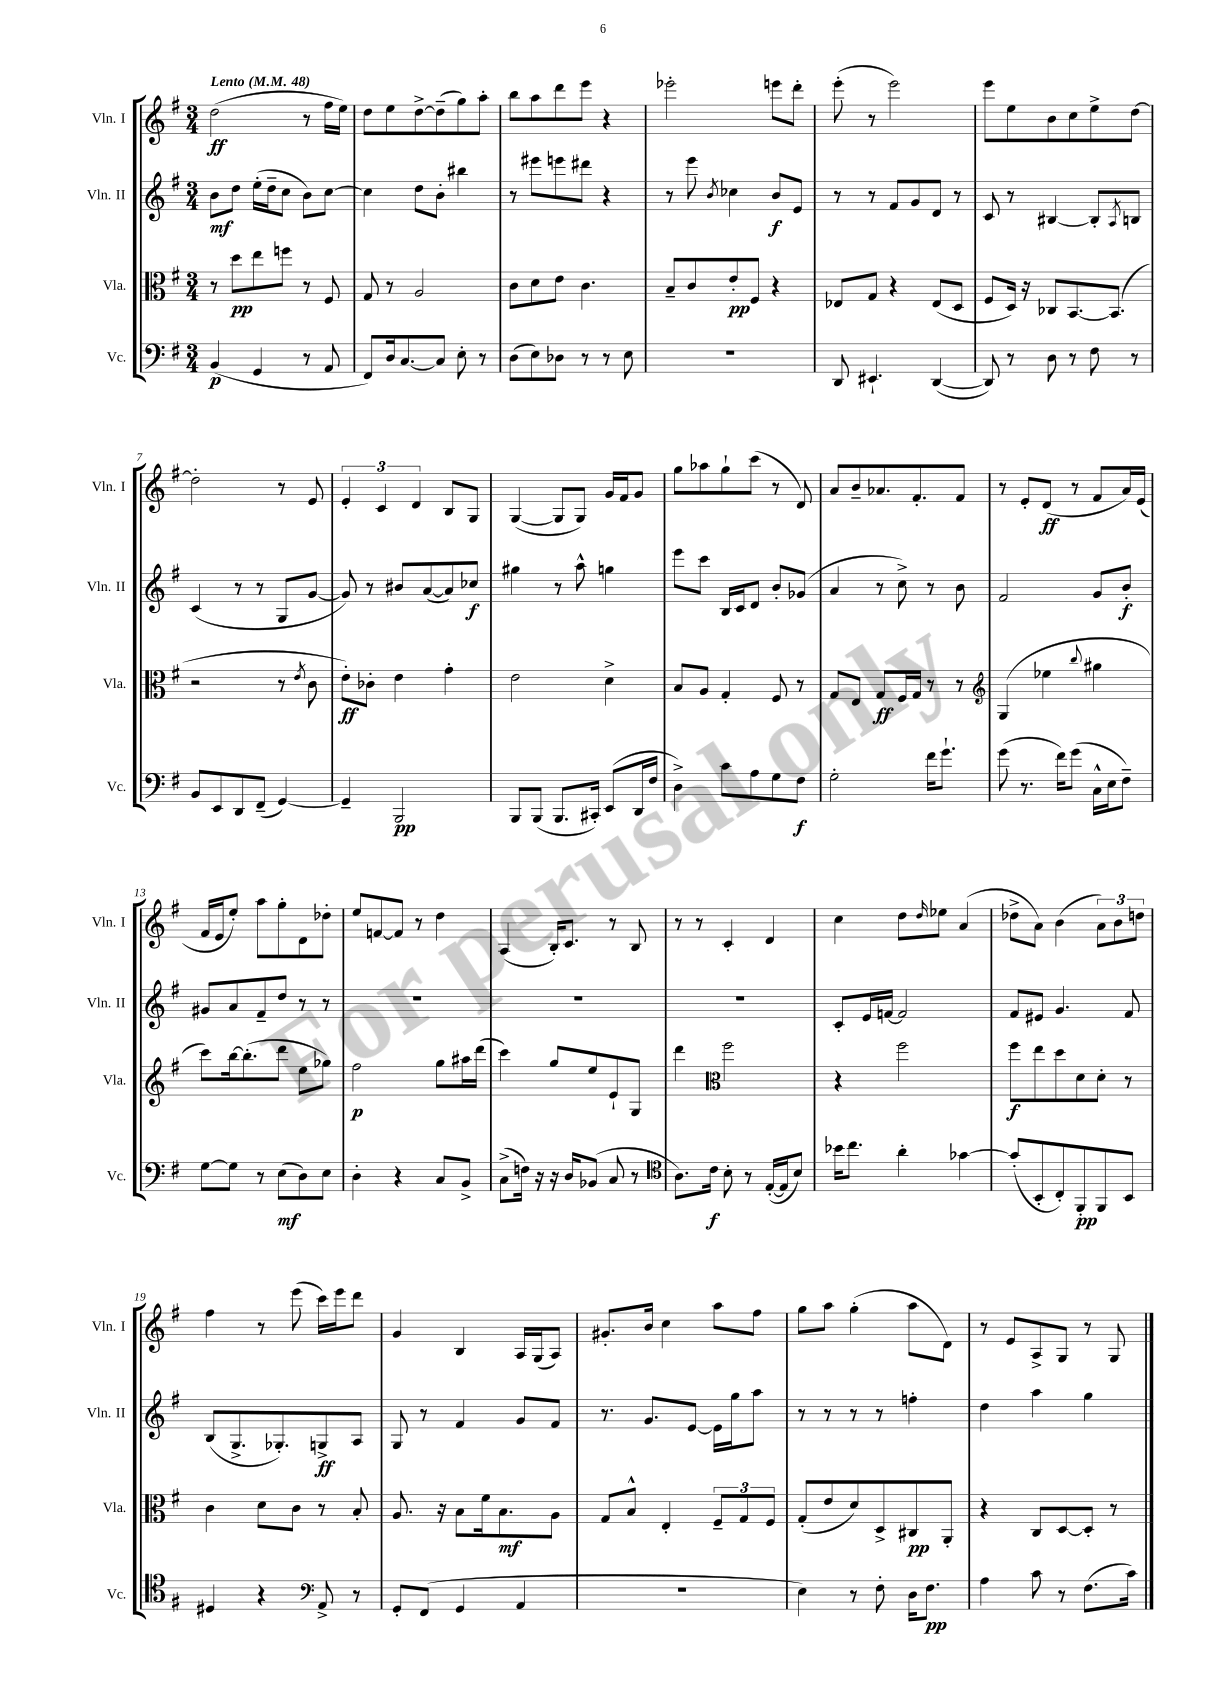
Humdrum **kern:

**kern	**kern	**kern	**kern
*staff4	*staff3	*staff2	*staff1
*clefF4	*clefC3	*clefG2	*clefG2
*k[f#]	*k[f#]	*k[f#]	*k[f#]
*M3/4	*M3/4	*M3/4	*M3/4
*MM48	*MM48	*MM48	*MM48
(4BB	8r	8b	(2dd
.	8dd	8dd	.
4GG	8ee	(16ee'	.
.	.	16dd~	.
.	8ff	8cc	.
8r	8r	8b)	8r
8AA	8F#	[8cc	16ff#
.	.	.	16ee)
=	=	=	=
8FF#)	8G	4cc]	8dd
16D	8r	.	8ee
[8.C	.	.	.
.	2A	8dd	[8dd^
8C]	.	8b'	(8dd~]
8E'	.	4bb#	8gg)
8r	.	.	8aa'
=	=	=	=
(8D	8c	8r	8bb
8E)	8d	8eee#	8aa
8D-	8e	8eee	8ddd
8r	4.c	8ddd#	8eee
8r	.	4r	4r
8E	.	.	.
=	=	=	=
2.r	8B~	8r	2eee-'
.	8c	8eee	.
.	.	8qb	.
.	8e'	4cc-	.
.	8F#	.	.
.	4r	8b	8eee
.	.	8e	8ddd'
=	=	=	=
8DD	8E-	8r	(8eee'
4.EE#`	8G	8r	8r
.	4r	8f#	2eee)
.	.	8g	.
([4DD	(8E-	8d	.
.	8D	8r	.
=	=	=	=
8DD])	8F#	8c	8eee
8r	16D)	8r	8ee
.	16r	.	.
8D	8C-	[4B#	8b
8r	[8.BB	.	8cc
8F#	.	8B#']	8ee^
.	(8.BB]	.	.
.	.	8qA	.
8r	.	8B	[8dd
=	=	=	=
8BB	2r	(4c	2dd']
8EE	.	.	.
8DD	.	8r	.
(8FF#~	.	8r	.
[4GG)	8r	8G	8r
.	8qe	.	.
.	8c	[8g	8e
=	=	=	=
4GG~]	8e')	8g])	6e'
.	8c-'	8r	.
.	.	.	6c
2BBB	4e	8b#	.
.	.	.	6d
.	.	([8a	.
.	4g'	8a])	8B
.	.	8cc-	8G
=	=	=	=
8BBB	2e	4gg#	([4G
(8BBB	.	.	.
8.BBB	.	8r	8G]
.	.	8aa^^	8G)
16CC#')	.	.	.
(8EE	4d^	4gg	16g
.	.	.	16f#
16DD	.	.	8g
16F#	.	.	.
=	=	=	=
4D^)	8B	8eee	8gg
.	8A	8ccc	8aa-
8c	4G'	16B	8gg`
.	.	16c	.
8A	.	8d	(8ccc
8G	8F#	8b'	8r
8F#	8r	(8g-	8d)
=	=	=	=
2G'	8G	4a	8a
.	8E	.	8b~
.	8G	8r	8.a-
.	16F#	8cc^)	.
.	16G	.	8.f#'
16f#	8r	8r	.
8.g`	.	.	.
.	8r	8b	8f#
=	=	=	=
*	*clefG2	*	*
(8g	(4G	2f#	8r
8.r	.	.	8e'
.	4ee-	.	(8d
16f#)	.	.	.
(8g	.	.	8r
.	8qqbb	.	.
16C^^	4gg#	8g	8f#
16E	.	.	.
8F#~)	.	8b'	16a)
.	.	.	(16e
=	=	=	=
[8G	8ccc)	8g#	16f#
.	.	.	16e
8G]	[16bb	8a	8ee')
.	(8.bb']	.	.
8r	.	8f#~	8aa
(8E	8ddd	8dd	8gg'
8D)	8ee	8r	8d
8E	8gg-)	8r	8dd-'
=	=	=	=
4D'	2ff#	2.r	8ee
.	.	.	[8f
4r	.	.	8f]
.	.	.	8r
8C	8gg	.	4dd
8BB^	16aa#	.	.
.	(16ddd	.	.
=	=	=	=
(8C^	4ccc)	2.r	(4A
16F)	.	.	.
16r	.	.	.
16r	8gg	.	16B')
16D	.	.	8.c
(8BB-	8ee	.	.
8C	8e`	.	8r
8r	8G	.	8B
=	=	=	=
*clefC4	*	*	*
8.A)	4ddd	2.r	8r
.	.	.	8r
16c	.	.	.
*	*clefC3	*	*
8B'	2ff#	.	4c'
8r	.	.	.
([16E'	.	.	4d
16E]	.	.	.
8B)	.	.	.
=	=	=	=
16b-	4r	8c'	4cc
8.cc	.	.	.
.	.	16e	.
.	.	[16f	.
4a'	2ff#	2f]	8dd
.	.	.	16qqdd
.	.	.	8ee-
[4g-	.	.	(4a
=	=	=	=
(8g-']	8ff#	8f#	8dd-^
8BB'	8ee	8e#	8a)
8C')	8dd	4.g	(4b
8FF#'	8d	.	.
8FF#	8d'	.	12a)
.	.	.	12b
8BB	8r	8f#	.
.	.	.	12dd
=	=	=	=
4D#	4c	(8B	4ff#
.	.	8.G^	.
4r	8d	.	8r
.	.	8.G-')	.
.	8c	.	(8eee
*clefF4	*	*	*
8AA^	8r	8G^	16ccc)
.	.	.	16eee
8r	8B'	8A	8ddd
=	=	=	=
8GG'	8.A	8G	4g
(8FF#	.	8r	.
.	16r	.	.
4GG	8B	4f#	4B
.	16f#	.	.
.	8.B	.	.
4AA	.	8g	16A
.	.	.	(16G
.	8A	8f#	8A)
=	=	=	=
2.r	8G	8.r	8.g#'
.	8B^^	.	.
.	.	8.g	16b
.	4E'	.	4cc
.	.	[8e	.
.	12F#~	16e]	8aa
.	.	16gg	.
.	12G	.	.
.	.	8aa	8ff#
.	12F#	.	.
=	=	=	=
4E)	(8G'	8r	8gg
.	8e	8r	8aa
8r	8d)	8r	(4gg'
8F#'	8D^	8r	.
16D	8C#	4ff'	8aa
8.F#	.	.	.
.	8AA'	.	8d)
=	=	=	=
4A	4r	4dd	8r
.	.	.	8e
8c	8C	4aa	8A^
8r	[8D	.	8G
(8.F#	8D']	4gg	8r
.	8r	.	8G
16c)	.	.	.
==	==	==	==
*-	*-	*-	*-
